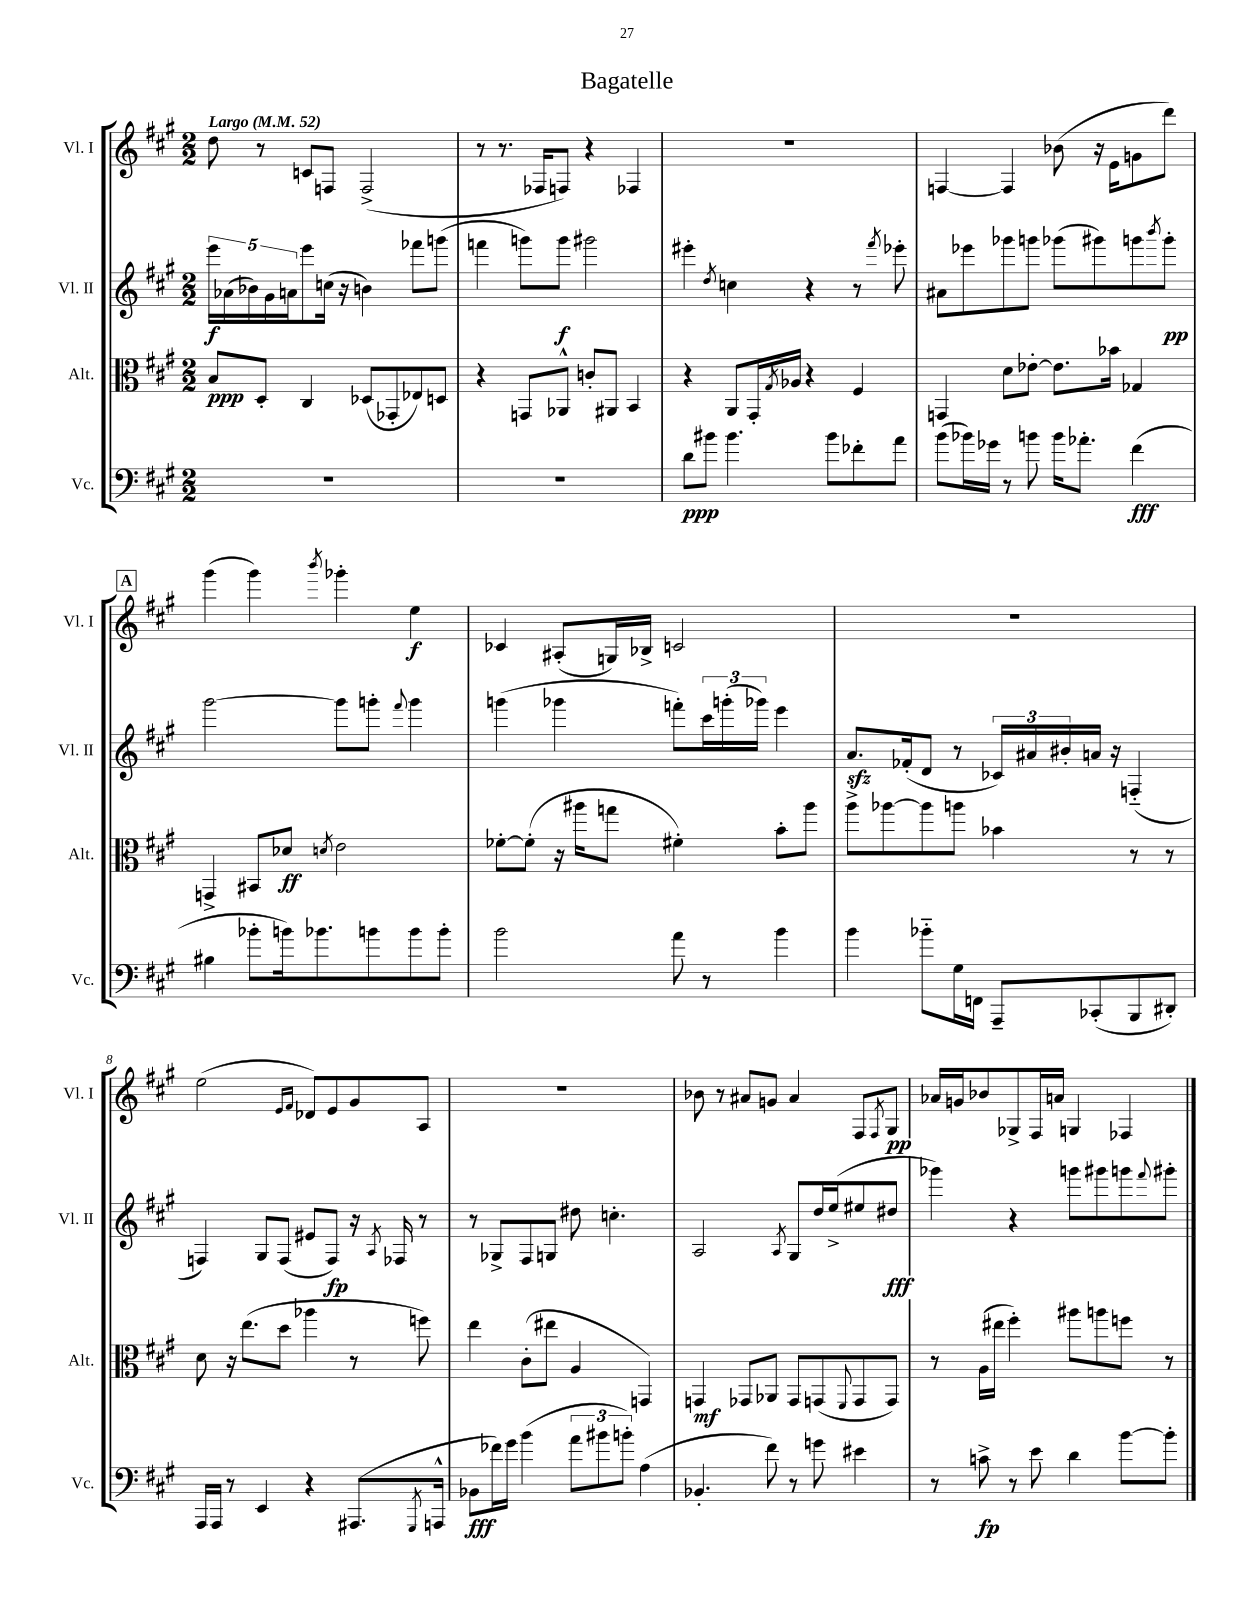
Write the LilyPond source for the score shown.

\header { title = "Bagatelle" }
<<
\new StaffGroup <<
\new Staff = "s0" \with { instrumentName = "Vl. I" shortInstrumentName = "Vl. I" } {
    \clef treble \key a \major \numericTimeSignature \time 2/2 \tempo "Largo" 4 = 52
    d''8 r8 c'8 f8 f2->( |
    r8 r8. fes16 f8) r4 fes4 |
    R1 |
    f4~ f4 bes'8( r16 e'16 g'8 d'''8) |
    \mark \markup { \box "A" } gis'''4( gis'''4) \acciaccatura { b'''8 } ges'''4-. e''4\f |
    ces'4 ais8-.( g16) bes16-> c'2 |
    R1 |
    e''2( \grace { e'16 fis'16 } des'8) e'8 gis'8 a8 |
    R1 |
    bes'8 r8 ais'8 g'8 ais'4 fis8 \acciaccatura { fis8 } gis8\pp |
    aes'16 g'16 bes'8 ges8-> fis16 a'16 g4 fes4 \bar "|." |
}
\new Staff = "s1" \with { instrumentName = "Vl. II" shortInstrumentName = "Vl. II" } {
    \clef treble \key a \major \numericTimeSignature \time 2/2
    \tuplet 5/4 { e'''16\f aes'16( bes'16) gis'16 a'16 } e'''8 c''16( r16 b'4) fes'''8 g'''8( |
    f'''4 g'''8) g'''8\f gis'''2 |
    eis'''4-. \acciaccatura { d''8 } c''4 r4 r8 \acciaccatura { fis'''8 } ees'''8-. |
    ais'8 ees'''8 ges'''8 g'''8 ges'''8( gis'''8) g'''8 \acciaccatura { b'''8 } g'''8-.\pp |
    \mark \markup { \box "A" } gis'''2~ gis'''8 g'''8-. \appoggiatura { fis'''8 } g'''4 |
    g'''4( ges'''4 f'''8-.) \tuplet 3/2 { cis'''16 g'''16-.( ges'''16) } e'''4 |
    a'8.\sfz fes'16-.( d'8 r8 \tuplet 3/2 { ces'16) ais'16 bis'16-. } a'16 r16 f4-_( |
    f4) gis8 f8( eis'8 f8\fp) r16 \acciaccatura { a8 } fes16 r8 |
    r8 ges8-> fis8 g8 dis''8 c''4.-. |
    a2 \acciaccatura { a8 } gis8 d''16 e''16->( eis''8 dis''8\fff |
    ges'''4) r4 g'''8 gis'''8 g'''8 \appoggiatura { fis'''8 } gis'''8-. \bar "|." |
}
\new Staff = "s2" \with { instrumentName = "Alt." shortInstrumentName = "Alt." } {
    \clef alto \key a \major \numericTimeSignature \time 2/2
    b8\ppp d8-. cis4 des8( ges,8-. ees8) d8 |
    r4 g,8 aes,8-^ c'8-. ais,8 b,4 |
    r4 a,8 gis,16-. \acciaccatura { gis8 } aes16 r4 fis4 |
    g,4 d'8 ees'8~-. ees'8. bes'16 ges4 |
    \mark \markup { \box "A" } g,4-> bis,8 des'8\ff \acciaccatura { d'8 } e'2 |
    fes'8~-. fes'8-.( r16 ais''16 g''8 fis'4-.) b'8-. ais''8 |
    a''8-> aes''8~ aes''8 a''8 bes'4 r8 r8 |
    d'8 r16 e''8.( d''8 aes''4 r8 f''8) |
    e''4 cis'8-.( eis''8 a4 g,4) |
    g,4\mf ges,8 aes,8 ges,8 g,8( \appoggiatura { fis,8 } g,8 g,8) |
    r8 a16( eis''16 fis''4-.) ais''8 a''8 f''8 r8 \bar "|." |
}
\new Staff = "s3" \with { instrumentName = "Vc." shortInstrumentName = "Vc." } {
    \clef bass \key a \major \numericTimeSignature \time 2/2
    R1 |
    R1 |
    d'8\ppp bis'8 bis'4. bis'8 fes'8-. a'8 |
    b'8( bes'16) ges'16 r8 b'8 b'16 aes'8.-. fis'4\fff( |
    \mark \markup { \box "A" } bis4 bes'8-. b'16) bes'8. b'8 b'8 b'8-. |
    b'2 a'8 r8 b'4 |
    b'4 bes'8-_ gis16 f,16 a,,8-- ces,8-.( b,,8 dis,8-.) |
    a,,16 a,,16 r8 e,4 r4 ais,,8.( \acciaccatura { gis,,8 } a,,16-^ |
    bes,8\fff fes'16) gis'16 b'4( \tuplet 3/2 { a'8 bis'8 b'8-.) } a4( |
    bes,4.-. fis'8) r8 g'8 eis'4 |
    r8 c'8->\fp r8 e'8 d'4 b'8~ b'8-. \bar "|." |
}
>>
>>
